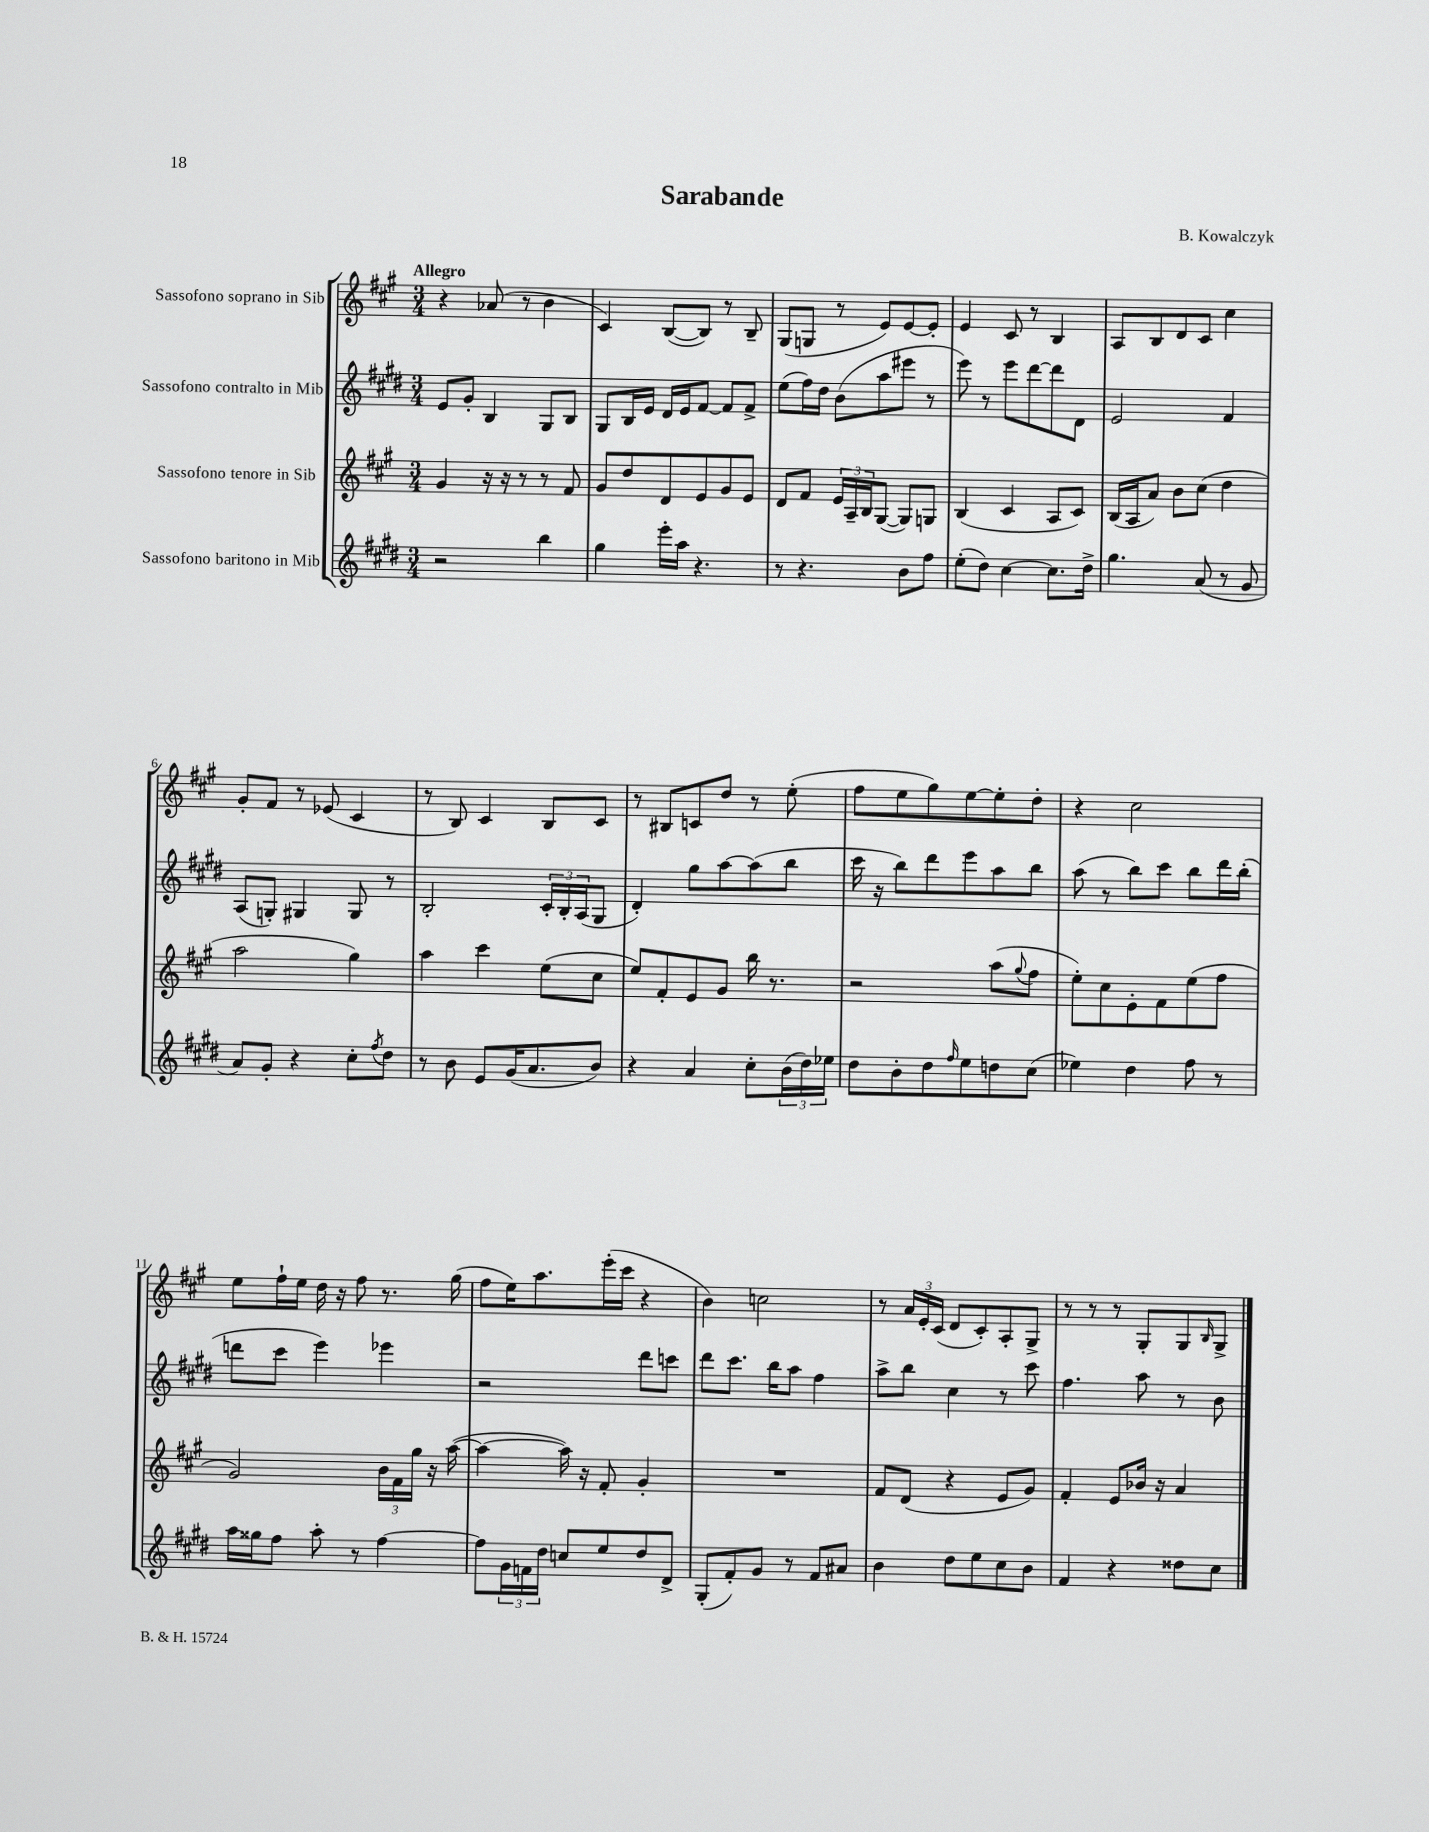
\header { title = "Sarabande" composer = "B. Kowalczyk" }
<<
\new StaffGroup <<
\new Staff = "s0" \with { instrumentName = "Sassofono soprano in Sib" } {
    \clef treble \key a \major \numericTimeSignature \time 3/4 \tempo "Allegro"
    r4 aes'8( r8 b'4 |
    cis'4) b8~( b8) r8 b8-- |
    gis8( g8 r8 e'8) e'8~ e'8-. |
    e'4 cis'8 r8 b4 |
    a8 b8 d'8 cis'8 cis''4 |
    gis'8-. fis'8 r8 ees'8( cis'4 |
    r8 b8) cis'4 b8 cis'8 |
    r8 bis8 c'8 d''8 r8 e''8-.( |
    fis''8 e''8 gis''8) e''8~ e''8-. d''8-. |
    r4 cis''2 |
    e''8 fis''16-! e''16 d''16 r16 fis''8 r8. gis''16( |
    fis''8 e''16) a''8. e'''16-.( cis'''16 r4 |
    b'4) c''2 |
    r8 \tuplet 3/2 { a'16 e'16-. cis'16( } d'8 cis'8-.) a8-. gis8-> |
    r8 r8 r8 gis8-. gis8 \grace { b16 } gis8-> \bar "|." |
}
\new Staff = "s1" \with { instrumentName = "Sassofono contralto in Mib" } {
    \clef treble \key e \major \numericTimeSignature \time 3/4
    e'8 gis'8-. b4 gis8 b8 |
    gis8 b16 e'16 dis'16 e'16 fis'8~ fis'8 fis'8-> |
    e''8( fis''16) dis''16 b'8( a''8 eis'''8 r8 |
    e'''8) r8 e'''8 dis'''8~ dis'''8 dis'8 |
    e'2 fis'4 |
    a8( g8-.) gis4 gis8 r8 |
    b2-. \tuplet 3/2 { cis'16-. b16-. a16( } gis8 |
    dis'4-.) gis''8 a''8~ a''8( b''8 |
    cis'''16 r16 b''8) dis'''8 e'''8 a''8 b''8 |
    a''8( r8 b''8) cis'''8 b''8 dis'''16 b''16-.( |
    d'''8 cis'''8 e'''4) ees'''4 |
    r2 dis'''8 c'''8 |
    dis'''8 cis'''8. b''16 a''8 fis''4 |
    a''8-> b''8 cis''4 r8 cis'''8 |
    fis''4. a''8 r8 b'8 \bar "|." |
}
\new Staff = "s2" \with { instrumentName = "Sassofono tenore in Sib" } {
    \clef treble \key a \major \numericTimeSignature \time 3/4
    gis'4 r16 r16 r8 r8 fis'8 |
    gis'8 d''8 d'8 e'8 gis'8 e'8 |
    d'8 fis'8 \tuplet 3/2 { e'16 a16-- b16 } gis8~( gis8) g8 |
    b4( cis'4 a8 cis'8) |
    b16( a16 a'8) b'8 cis''8( d''4 |
    a''2 gis''4) |
    a''4 cis'''4 e''8( cis''8 |
    e''8) fis'8-. e'8 gis'8 b''16 r8. |
    r2 a''8( \appoggiatura { gis''8 } fis''8 |
    e''8-.) cis''8 e'8-. fis'8 e''8( fis''8 |
    gis'2) \tuplet 3/2 { b'16 fis'16 gis''16 } r16 a''16~( |
    a''4~ a''16) r16 fis'8-. gis'4-. |
    R2. |
    fis'8 d'8( r4 e'8 gis'8) |
    fis'4-. e'8 bes'16 r16 a'4 \bar "|." |
}
\new Staff = "s3" \with { instrumentName = "Sassofono baritono in Mib" } {
    \clef treble \key e \major \numericTimeSignature \time 3/4
    r2 b''4 |
    gis''4 e'''16-. a''16 r4. |
    r8 r4. b'8 fis''8 |
    e''8-.( dis''8) cis''4~ cis''8. dis''16-> |
    gis''4. a'8( r8 gis'8 |
    a'8) gis'8-. r4 cis''8-. \acciaccatura { fis''8 } dis''8 |
    r8 b'8 e'8 gis'16( a'8. b'8) |
    r4 a'4 cis''8-. \tuplet 3/2 { b'16( dis''16) ees''16 } |
    dis''8 b'8-. dis''8 \grace { fis''16 } e''8 d''8 cis''8( |
    ees''4) dis''4 fis''8 r8 |
    a''16 gisis''16 fis''8 a''8-. r8 fis''4~ |
    fis''8 \tuplet 3/2 { gis'16 f'16 dis''16 } c''8 e''8 dis''8 dis'8-> |
    gis8-.( fis'8-.) gis'8 r8 fis'8 ais'8 |
    b'4 dis''8 e''8 cis''8 b'8 |
    fis'4 r4 disis''8 cis''8 \bar "|." |
}
>>
>>
